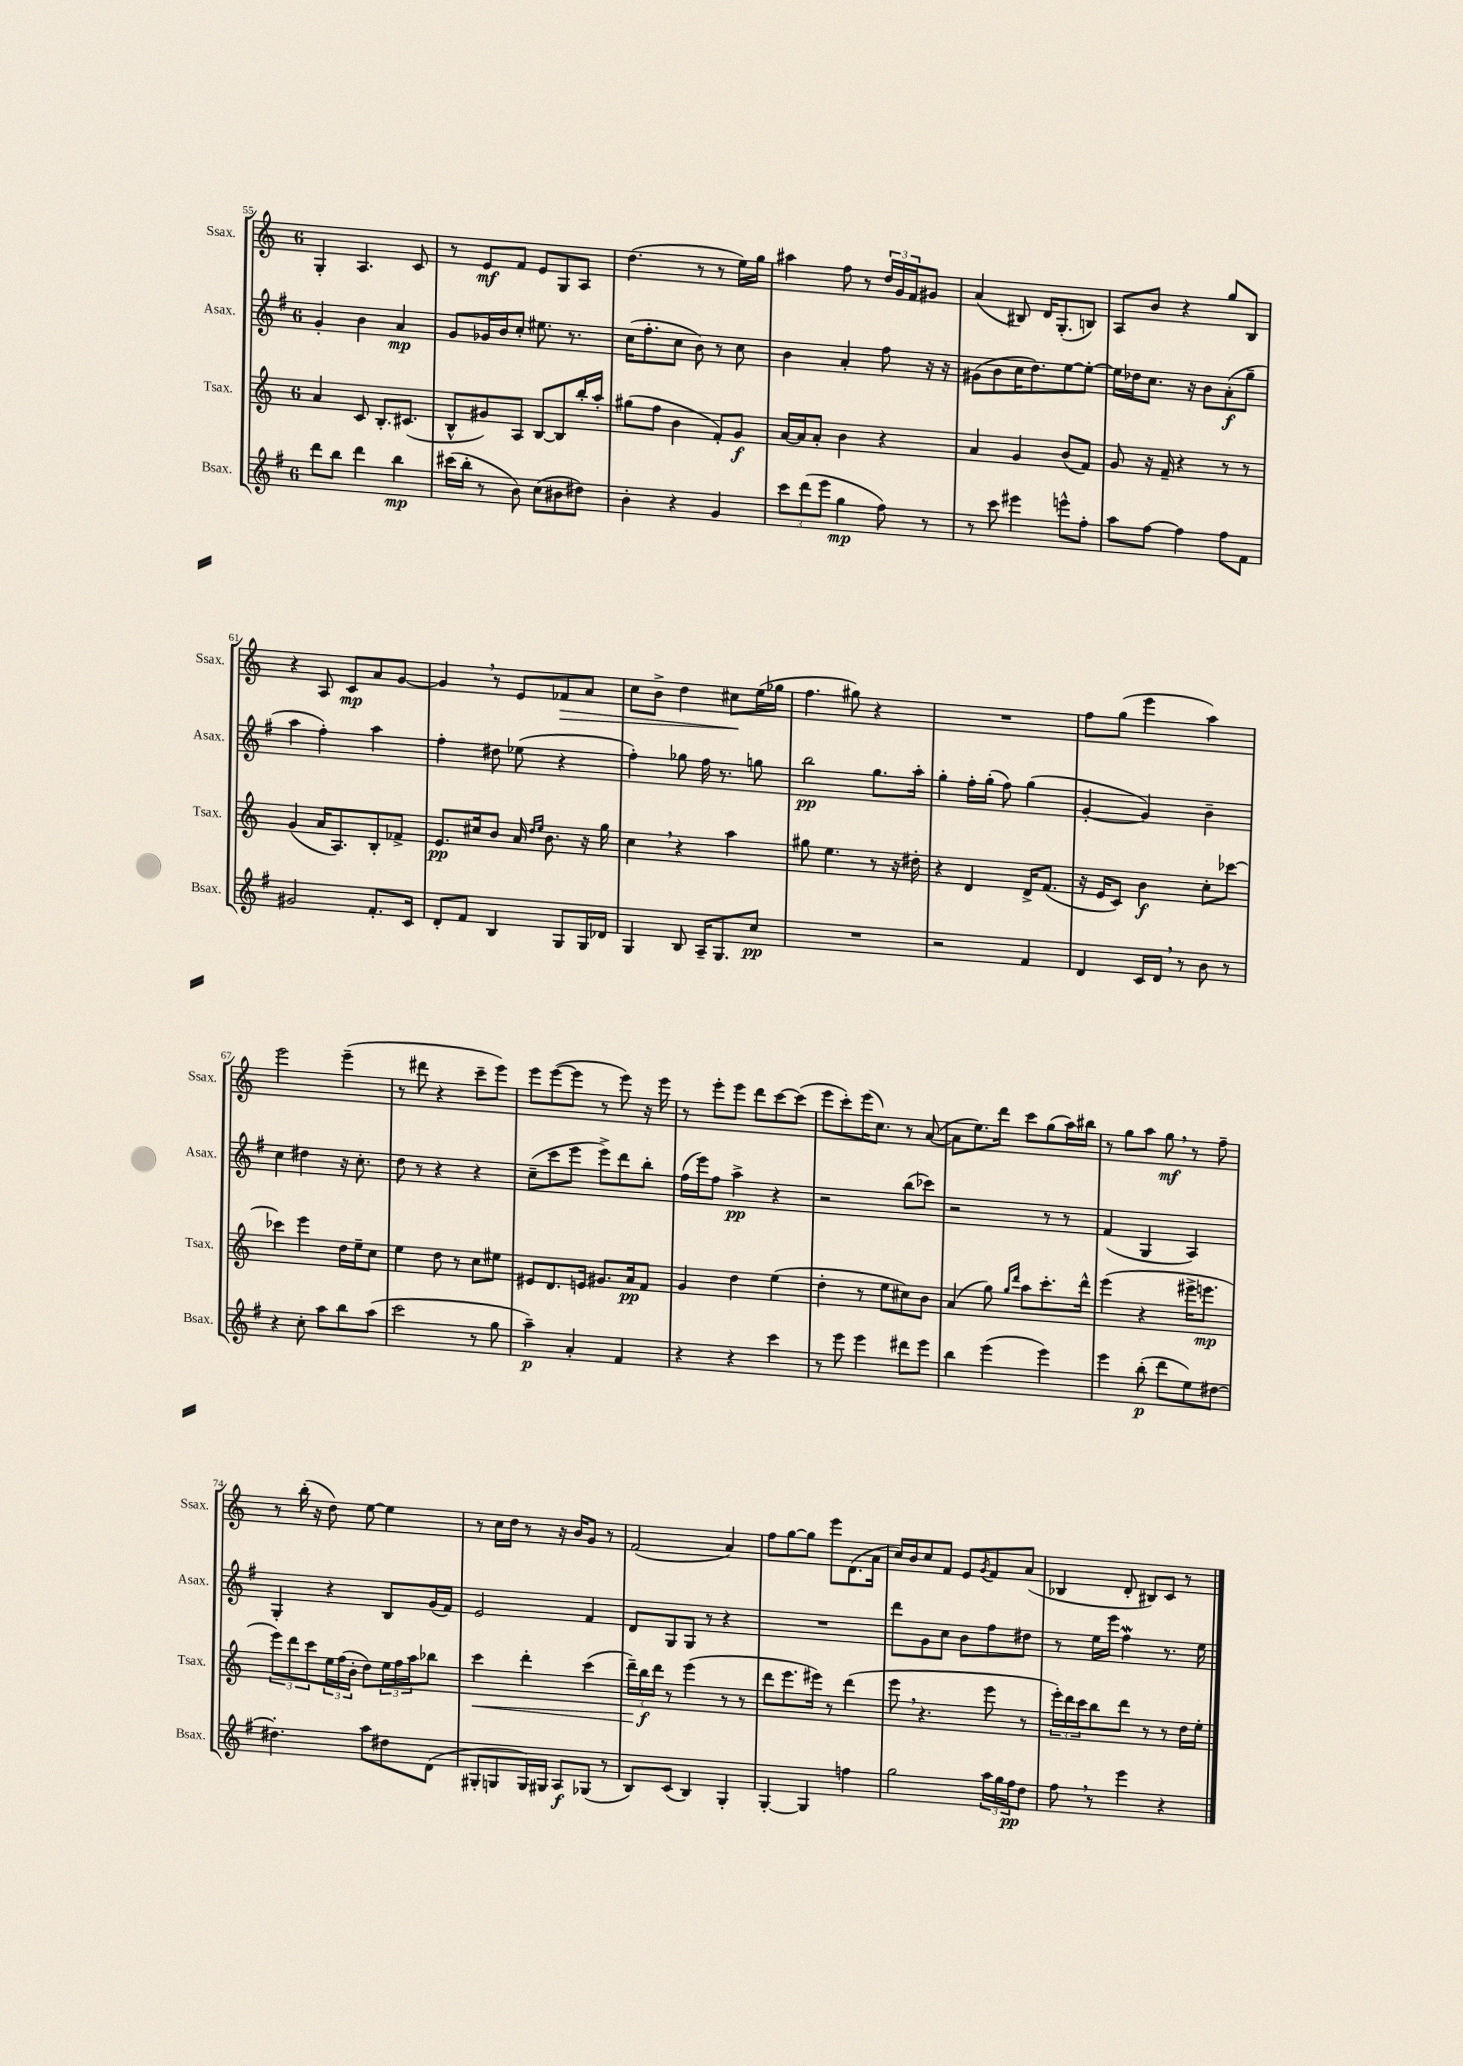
<<
\new StaffGroup <<
\new Staff = "s0" \with { instrumentName = "Ssax." shortInstrumentName = "Ssax." } {
    \clef treble \key c \major \once \override Staff.TimeSignature.style = #'single-digit \time 6/8
    g4-. a4. c'8 |
    r8 e'8\mf f'8 e'8 g8 a8 |
    d''4.( r8 r8 e''16) g''16 |
    ais''4 f''8 r8 \tuplet 3/2 { d''16 g'16 f'16 } gis'8 |
    a'4( bis8) d'16 g8.-.( b8) |
    a8 b'8 r4 g''8 b8 |
    r4 a8 c'8\mp a'8 g'8~ |
    g'4 \breathe r8 e'8 fes'8\> a'8 |
    c''8 b'8-> d''4 cis''8\! e''16( ges''16 |
    f''4. gis''8) r4 |
    R2. |
    f''8 g''8( e'''4 a''4) |
    e'''2 e'''4--( |
    r8 dis'''8 r4 c'''8-- e'''8) |
    e'''8 e'''8~( e'''8 r8 e'''8) r16 e'''16 |
    r8 e'''8-. e'''8 d'''8 c'''8~ c'''8( |
    e'''8 c'''8-.) e'''16( c''8.) r8 a'8~( |
    a'8 e''8.) d'''16 c'''8 g''8( a''16) bis''16 |
    r8 g''8 a''8 g''8\mf \breathe r8 f''8-- |
    r8 b''16-.( r16 d''8) e''8~ e''4 |
    r8 c''16 d''16 r8 r16 b'16 g'8 r8 |
    f'2( a'4) |
    f''8 g''8~ g''8 e'''8 d'8.( a'16 |
    c''16) b'16 c''8 f'8 e'8 \acciaccatura { g'8 } f'8 a'8( |
    bes4 d'8-. bis8) c'8 r8 \bar "|." |
}
\new Staff = "s1" \with { instrumentName = "Asax." shortInstrumentName = "Asax." } {
    \clef treble \key g \major \once \override Staff.TimeSignature.style = #'single-digit \time 6/8
    g'4-. b'4 a'4\mp |
    g'8 ges'16 b'16 c''8-. eis''8. r8. |
    c''16( fis''8.-. c''8 b'8) r8 c''8 |
    b'4 a'4-. fis''8 r16 r16 |
    gis'8( b'8 c''16 d''8.) e''8~ e''8~-. |
    e''16 des''16 c''8. r16 b'8 a'8-.\f( g''8-- |
    a''4 fis''4-.) a''4 |
    fis''4-. dis''8 ees''8( r4 |
    fis''4-.) ges''8 fis''16 r8. g''8 |
    b''2\pp g''8. a''16-. |
    g''4-. fis''16-. g''16-.( fis''8) g''4( |
    g'4~-. g'4) b'4-- |
    c''4 dis''4 r16 c''8.-. |
    d''8 r8 r4 r4 |
    c''8--( c'''8 e'''8 e'''8->) d'''8 b''8-. |
    fis''16( e'''16) fis''8 a''4->\pp r4 |
    r2 b''8( ces'''8) |
    r2 r8 r8 |
    fis'4( g4 a4) |
    g4-. r4 b8 g'16( fis'16) |
    e'2 fis'4 |
    d'8 g8 g8 r8 r4 |
    R2. |
    d'''8 g'8 c''8 b'8 fis''8 dis''8 |
    r8 e''16 e'''16 fis''4\mordent r8. e''16 \bar "|." |
}
\new Staff = "s2" \with { instrumentName = "Tsax." shortInstrumentName = "Tsax." } {
    \clef treble \key c \major \once \override Staff.TimeSignature.style = #'single-digit \time 6/8
    a'4 c'8 b8.-. cis'8.( |
    b8-^ gis'8) a8 b8~ b8 b''16-. a''16-. |
    gis''8( f''8 b'4 f'8-.) g'8\f |
    a'16~ a'16 a'8-. b'4 r4 |
    a'4 g'4 b'8( f'8) |
    g'8 r16 f'16-- r4 r8 r8 |
    g'4( a'16 a8.) b8-. fes'8-> |
    e'8.\pp cis''16 b'8 a'16 \grace { d''16 e''16 } b'8. r16 g''16 |
    c''4 \breathe r4 a''4 |
    gis''8 e''4. r8 r16 dis''16-. |
    r4 d'4 d'16-> f'8.( |
    r16 e'16 c'8) b'4\f c''8-. ces'''8~ |
    ces'''4 e'''4 d''16 e''16-- c''8 |
    e''4 d''8 r8 c''8 eis''8 |
    eis'8 d'8. e'16 gis'8. a'16\pp f'8 |
    g'4 d''4 e''4( |
    d''4-. r8 e''8 cis''8) b'8 |
    a'4( g''8) \grace { g''16 d'''16 } a''8 c'''8.-. d'''16-^ |
    e'''4( r4 eis'''16-> e'''8.\mp |
    \tuplet 3/2 { e'''8) d'''8 c'''8 } \tuplet 3/2 { e''16 f''16( b'16-. } d''8) \tuplet 3/2 { e''16 f''16 a''16 } bes''8 |
    c'''4\< d'''4-. c'''4( |
    \tuplet 3/2 { d'''16--) b''16\f\! d'''16 } r8 e'''4( r8 r8 |
    d'''8 e'''8. eis'''16) r8 d'''4( |
    e'''8 \breathe r4. e'''8 r8 |
    \tuplet 3/2 { e'''16-.) d'''16 c'''16 } b''8 d'''8 r8 r8 d''16 e''16-. \bar "|." |
}
\new Staff = "s3" \with { instrumentName = "Bsax." shortInstrumentName = "Bsax." } {
    \clef treble \key g \major \once \override Staff.TimeSignature.style = #'single-digit \time 6/8
    d'''8 b''8 d'''4 b''4\mp |
    cis'''16( b''16-. r8 b'8) c''8( bis'8 dis''8) |
    b'4-. r4 g'4 |
    \tuplet 3/2 { c'''8 d'''8( e'''8 } g''4\mp fis''8) r8 |
    r8 c'''8 eis'''4 e'''8-^ fis''8-. |
    a''8 fis''8~ fis''4 fis''8 fis'8 |
    gis'2 fis'8.-. c'16 |
    d'8-. fis'8 b4 g8 g16 des'16 |
    g4 b8 a16-- g8. c''8\pp |
    R2. |
    r2 fis'4 |
    d'4 c'16 d'16 \breathe r8 b'8 r8 |
    r4 c''8-. a''8 b''8 a''8( |
    c'''2 r8 g''8 |
    a''4--\p) a'4-. fis'4 |
    r4 r4 c'''4 |
    r8 e'''8 e'''4 dis'''8 e'''8 |
    b''4 e'''4( e'''4) |
    e'''4 b''8-.\p( d'''8 e''8) dis''8~ |
    dis''4.-. a''8 dis''8 d'8( |
    gis8-. g8 g16) gis16 a8\f ges8( r8 |
    b8) c'8( b4) g4-. |
    g4~-. g4 f''4 |
    g''2 \tuplet 3/2 { a''16 g''16 fis''16\pp } d''8 |
    fis''8 \breathe r8 e'''4 r4 \bar "|." |
}
>>
>>
\layout { \context { \Score currentBarNumber = #55 } }
